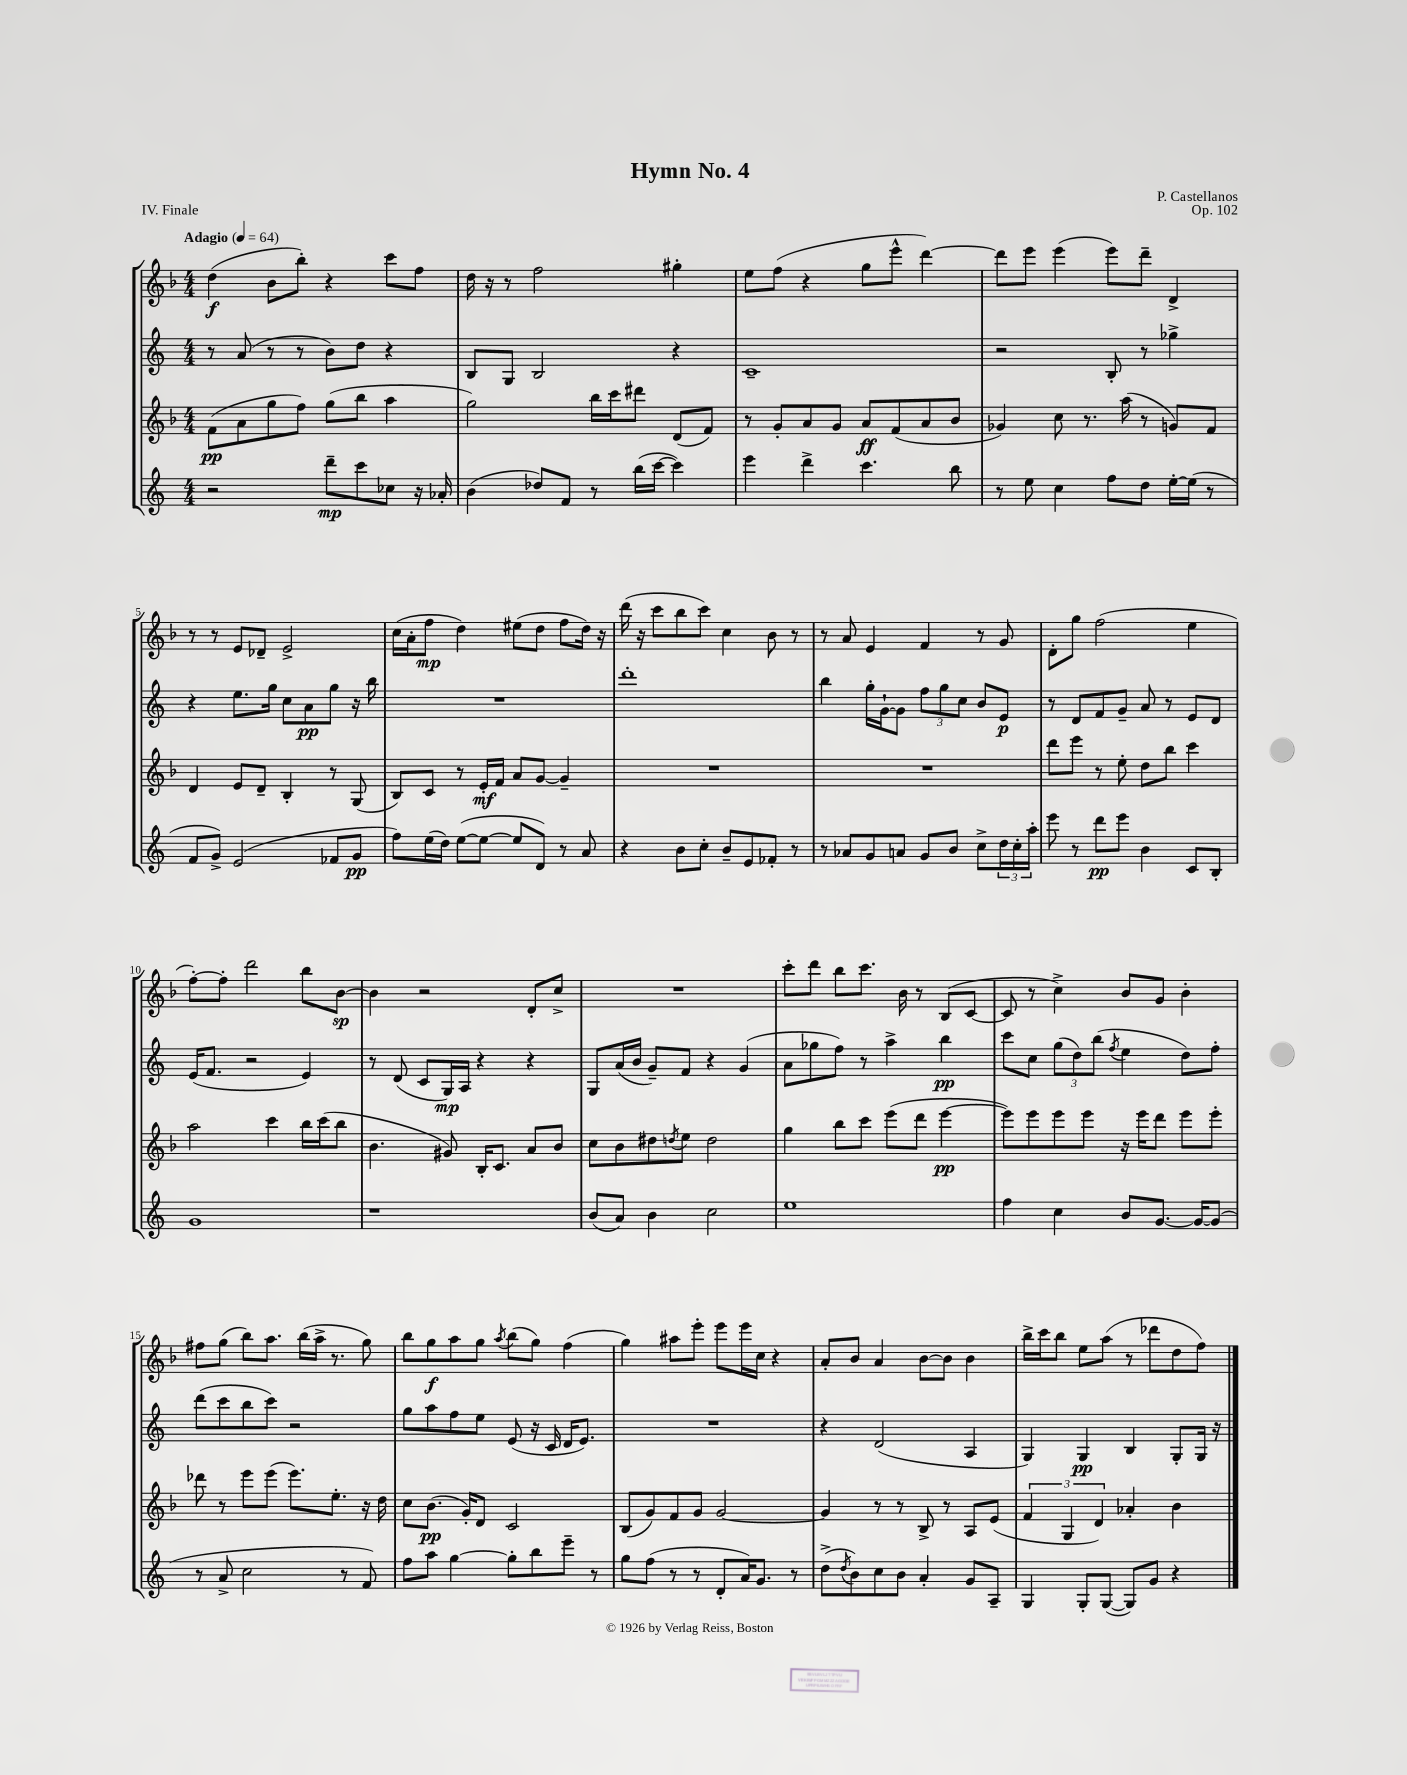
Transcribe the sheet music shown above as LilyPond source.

\header { title = "Hymn No. 4" composer = "P. Castellanos" opus = "Op. 102" piece = "IV. Finale" }
<<
\new StaffGroup <<
\new Staff = "s0" {
    \clef treble \key f \major \numericTimeSignature \time 4/4 \tempo "Adagio" 4 = 64
    d''4\f( bes'8 bes''8-.) r4 c'''8 f''8 |
    d''16 r16 r8 f''2 gis''4-. |
    e''8 f''8( r4 g''8 e'''8-^ d'''4~) |
    d'''8 e'''8 e'''4( e'''8) d'''8-- d'4-> |
    r8 r8 e'8 des'8-- e'2-> |
    c''16( a'16-. f''8\mp d''4) eis''8( d''8 f''8 d''16) r16 |
    d'''16( r16 c'''8 bes''8 c'''8) c''4 bes'8 r8 |
    r8 a'8 e'4 f'4 r8 g'8 |
    d'8-. g''8 f''2( e''4 |
    f''8~-.) f''8-. d'''2 bes''8 bes'8~\sp |
    bes'4 r2 d'8-. c''8-> |
    R1 |
    c'''8-. d'''8 bes''8 c'''8. bes'16 r8 bes8( c'8~ |
    c'8 r8 c''4->) bes'8 g'8 bes'4-. |
    fis''8 g''8( bes''8) a''8. bes''16( a''16-> r8. g''8) |
    bes''8 g''8\f a''8 g''8 \acciaccatura { a''8 } bes''8( g''8) f''4( |
    g''4) ais''8 e'''8-. e'''8 e'''16 c''16 r4 |
    a'8-. bes'8 a'4 bes'8~ bes'8 bes'4 |
    bes''16-> c'''16 bes''8 e''8 a''8( r8 des'''8 d''8 f''8) \bar "|." |
}
\new Staff = "s1" {
    \clef treble \key c \major \numericTimeSignature \time 4/4
    r8 a'8( r8 r8 b'8) d''8 r4 |
    b8 g8 b2 r4 |
    c'1-- |
    r2 b8-. r8 ges''4-> |
    r4 e''8. g''16 c''8 a'8\pp g''8 r16 b''16 |
    R1 |
    d'''1-. |
    b''4 g''16-. g'16~-! g'8 \tuplet 3/2 { f''8 g''8 c''8 } b'8 e'8\p |
    r8 d'8 f'8 g'8-- a'8 r8 e'8 d'8 |
    e'16( f'8. r2 e'4) |
    r8 d'8( c'8 g16\mp) a16 r4 r4 |
    g8 a'16( b'16 g'8--) f'8 r4 g'4( |
    a'8 ges''8 f''8) r8 a''4-> b''4\pp |
    c'''8 c''8 \tuplet 3/2 { g''8( d''8) b''8( } \acciaccatura { f''8 } e''4 d''8) f''8-. |
    d'''8( c'''8 b''8 c'''8) r2 |
    g''8 a''8 f''8 e''8 e'8( r16 c'16 d'16 e'8.) |
    R1 |
    r4 d'2( a4 |
    g4) g4\pp b4 g8-. g16 r16 \bar "|." |
}
\new Staff = "s2" {
    \clef treble \key f \major \numericTimeSignature \time 4/4
    f'8\pp( a'8 g''8 f''8) g''8( bes''8 a''4 |
    g''2) bes''16 c'''16 dis'''8 d'8( f'8) |
    r8 g'8-. a'8 g'8 a'8\ff f'8( a'8 bes'8 |
    ges'4) c''8 r8. a''16( r8 g'8) f'8 |
    d'4 e'8 d'8-- bes4-. r8 g8( |
    bes8) c'8 r8 e'16-.\mf f'16 a'8 g'8~ g'4-- |
    R1 |
    R1 |
    d'''8 e'''8 r8 e''8-. d''8 bes''8 c'''4 |
    a''2 c'''4 bes''16 c'''16( bes''8 |
    bes'4. gis'8) bes16-. c'8. a'8 bes'8 |
    c''8 bes'8 dis''8 \acciaccatura { d''8 } e''8 d''2 |
    g''4 bes''8 c'''8 e'''8( d'''8 e'''4~\pp |
    e'''8) e'''8 e'''8 e'''8 r16 e'''16 d'''8 e'''8 e'''8-. |
    des'''8 r8 e'''8 e'''8( e'''8.) e''8.-. r16 d''16 |
    c''8 bes'8.\pp( g'16-.) d'8 c'2 |
    bes8( g'8) f'8 g'8 g'2~ |
    g'4 r8 r8 bes8-> r8 a8 e'8( |
    \tuplet 3/2 { f'4 g4 d'4) } aes'4-. bes'4 \bar "|." |
}
\new Staff = "s3" {
    \clef treble \key c \major \numericTimeSignature \time 4/4
    r2 d'''8--\mp c'''8 ces''8 r16 aes'16-. |
    b'4( des''8) f'8 r8 b''16( c'''16~ c'''4) |
    e'''4 d'''4-> c'''4. b''8 |
    r8 e''8 c''4 f''8 d''8 e''16~-. e''16( r8 |
    f'8 g'8->) e'2( fes'8 g'8\pp |
    f''8) e''16( d''16) e''8~( e''8~ e''8 d'8) r8 a'8 |
    r4 b'8 c''8-. b'8-- e'8 fes'8-. r8 |
    r8 aes'8 g'8 a'8 g'8 b'8 c''8-> \tuplet 3/2 { d''16 c''16-. a''16-. } |
    e'''8 r8 d'''8\pp e'''8 b'4 c'8 b8-. |
    g'1 |
    r1 |
    b'8( a'8) b'4 c''2 |
    e''1 |
    f''4 c''4 b'8 g'8.~ g'16~ g'8( |
    r8 a'8-> c''2 r8 f'8) |
    f''8 a''8 g''4~ g''8-. b''8 e'''8-- r8 |
    g''8 f''8( r8 r8 d'8-. a'16) g'8. r8 |
    d''8->( \acciaccatura { d''8 } b'8) c''8 b'8 a'4-. g'8 a8-- |
    g4 g8-. g8~( g8) g'8 r4 \bar "|." |
}
>>
>>
